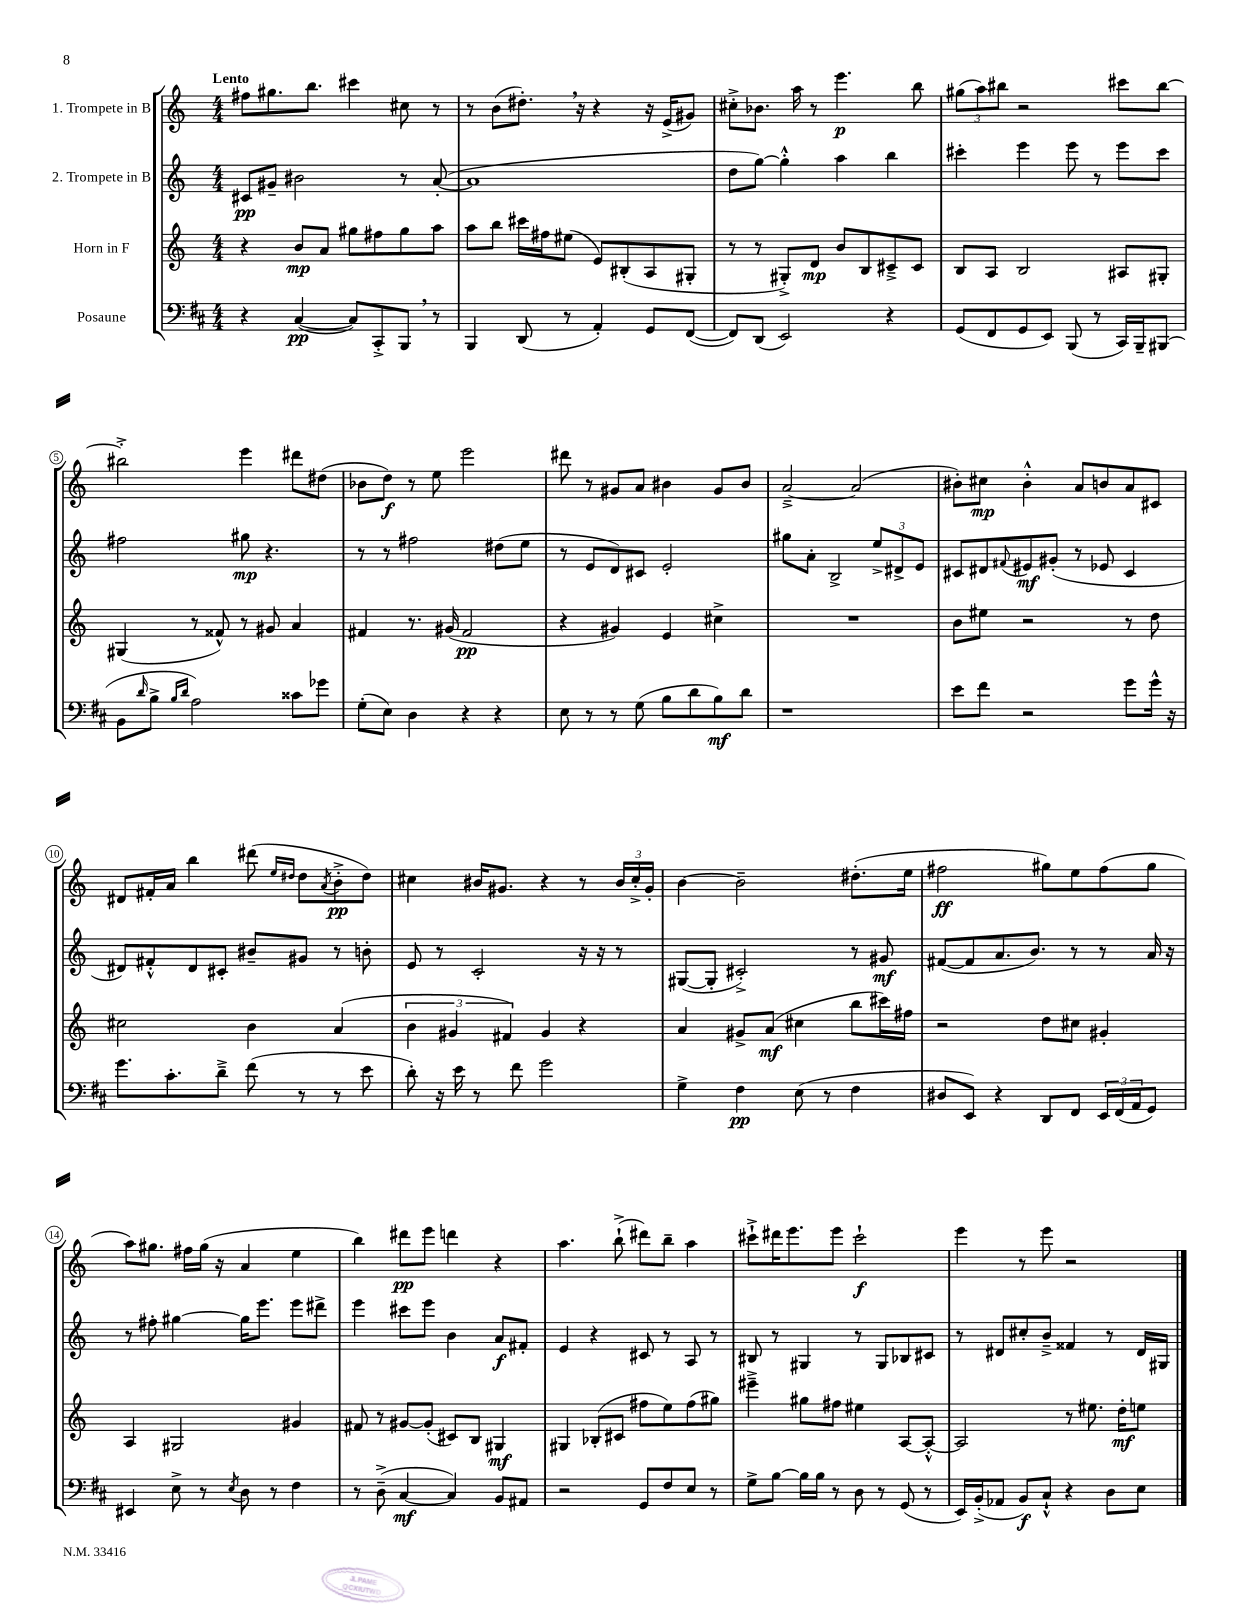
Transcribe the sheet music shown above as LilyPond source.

<<
\new StaffGroup <<
\new Staff = "s0" \with { instrumentName = "1. Trompete in B" } {
    \clef treble \key c \major \numericTimeSignature \time 4/4 \tempo "Lento"
    fis''8 gis''8. b''8. cis'''4 cis''8 r8 |
    r8 b'8( dis''8.-.) \breathe r16 r4 r16 e'16->( gis'8) |
    cis''8-.-> bes'8. a''16 r8 e'''4.\p b''8 |
    \tuplet 3/2 { gis''8( a''8) bis''8 } r2 cis'''8 bis''8~ |
    bis''2-.-> e'''4 dis'''8 dis''8( |
    bes'8 d''8\f) r8 e''8 e'''2 |
    dis'''8 r8 gis'8 a'8 bis'4 gis'8 bis'8 |
    a'2~---> a'2( |
    bis'8-.) cis''8\mp bis'4-.-^ a'8 b'8 a'8 cis'8 |
    dis'8 fis'16-. a'16 b''4 dis'''8( \grace { e''16 dis''16 } dis''8 \acciaccatura { a'8 } b'8-.->\pp dis''8) |
    cis''4 bis'16 gis'8. r4 r8 \tuplet 3/2 { bis'16 cis''16-.-> gis'16-. } |
    b'4~ b'2-- dis''8.-.( e''16 |
    fis''2\ff gis''8) e''8 fis''8( gis''8 |
    a''8) gis''8. fis''16 gis''16( r16 a'4 e''4 |
    b''4) dis'''8\pp e'''8 d'''4 r4 |
    a''4. b''8-!->( dis'''8) b''8-- a''4 |
    cis'''8-!-> dis'''16 e'''8. e'''8 cis'''2-!\f |
    e'''4 r8 e'''8 r2 \bar "|." |
}
\new Staff = "s1" \with { instrumentName = "2. Trompete in B" } {
    \clef treble \key c \major \numericTimeSignature \time 4/4
    cis'8\pp gis'8-- bis'2 r8 a'8~-.( |
    a'1 |
    d''8 g''8~) g''4-.-^ a''4 b''4 |
    cis'''4-. e'''4 e'''8 r8 e'''8 cis'''8 |
    fis''2 gis''8\mp r4. |
    r8 r8 fis''2 dis''8( e''8 |
    r8 e'8 d'8) cis'8 e'2-. |
    gis''8 a'8-. b2-> \tuplet 3/2 { e''8-> dis'8-> e'8 } |
    cis'8 dis'8 \appoggiatura { fis'8 } eis'8\mf gis'8-.( r8 ees'8 cis'4 |
    dis'8) fis'8-.-^ dis'8 cis'8-. bis'8-- gis'8 r8 b'8-. |
    e'8 r8 c'2-. r16 r16 r8 |
    gis8~( gis8-. cis'2-.->) r8 gis'8\mf |
    fis'8~( fis'8 a'8. b'8.) r8 r8 a'16 r16 |
    r8 fis''8-. gis''4~ gis''16 e'''8. e'''8 dis'''8-> |
    e'''4 cis'''8 e'''8 b'4 a'8\f fis'8-. |
    e'4 r4 cis'8 r8 a8 r8 |
    bis8 r8 gis4 r8 gis8 bes8 cis'8 |
    r8 dis'8 cis''8-. b'8---> fisis'4 r8 dis'16 gis16 \bar "|." |
}
\new Staff = "s2" \with { instrumentName = "Horn in F" } {
    \clef treble \key c \major \numericTimeSignature \time 4/4
    r4 b'8\mp a'8 gis''8 fis''8 gis''8 a''8 |
    a''8 b''8 cis'''16 fis''16 eis''8( e'8) bis8-.( a8 gis8-. |
    r8 r8 gis8-.->) d'8\mp b'8 b8 cis'8---> cis'8 |
    b8 a8 b2 ais8 gis8-. |
    gis4( r8 fisis'8-^) r8 gis'8 a'4 |
    fis'4 r8. gis'16( fis'2\pp |
    r4 gis'4) e'4 cis''4-> |
    R1 |
    b'8 eis''8 r2 r8 d''8 |
    cis''2 b'4 a'4( |
    \tuplet 3/2 { b'4 gis'4 fis'4) } gis'4 r4 |
    a'4 gis'8-> a'8\mf( cis''4 b''8 cis'''16) fis''16 |
    r2 d''8 cis''8 gis'4-. |
    a4 gis2 gis'4 |
    fis'8 r8 gis'8~ gis'8-.( cis'8) b8 gis4\mf |
    gis4 bes8-.( cis'8 fis''8 e''8) fis''8( gis''8) |
    eis'''4---> gis''8 fis''8 eis''4 a8~ a8~-.-^ |
    a2 r8 eis''8. d''16-.\mf e''8 \bar "|." |
}
\new Staff = "s3" \with { instrumentName = "Posaune" } {
    \clef bass \key d \major \numericTimeSignature \time 4/4
    r4 cis4~\pp( cis8) cis,8-.-> b,,8 \breathe r8 |
    b,,4 d,8( r8 a,4-.) g,8 fis,8~( |
    fis,8) d,8( e,2) r4 |
    g,8( fis,8 g,8 e,8) b,,8( r8 cis,16) b,,16-- bis,,8( |
    b,8 \grace { d'16 } b8-> \grace { b16 d'16 } a2) cisis'8 ges'8 |
    g8-.( e8) d4 r4 r4 |
    e8 r8 r8 g8( b8 d'8 b8\mf) d'8 |
    r1 |
    e'8 fis'8 r2 g'8 g'16-^ r16 |
    g'8. cis'8.-. d'8---> fis'8( r8 r8 e'8 |
    d'8-.) r16 e'16 r8 fis'8 g'2 |
    g4-> fis4\pp e8( r8 fis4 |
    dis8 e,8) r4 d,8 fis,8 \tuplet 3/2 { e,16 fis,16( a,16 } g,8) |
    eis,4 e8-> r8 \acciaccatura { e8 } d8 r8 fis4 |
    r8 d8--->( cis4~\mf cis4) b,8 ais,8 |
    r2 g,8 fis8 e8 r8 |
    g8-> b8~ b16 b16 r8 d8 r8 g,8( r8 |
    e,16) b,16-.->( aes,8 b,8\f) cis8-!-^ r4 d8 e8 \bar "|." |
}
>>
>>
\layout { \context { \Score \override BarNumber.stencil = #(make-stencil-circler 0.1 0.3 ly:text-interface::print) } }
